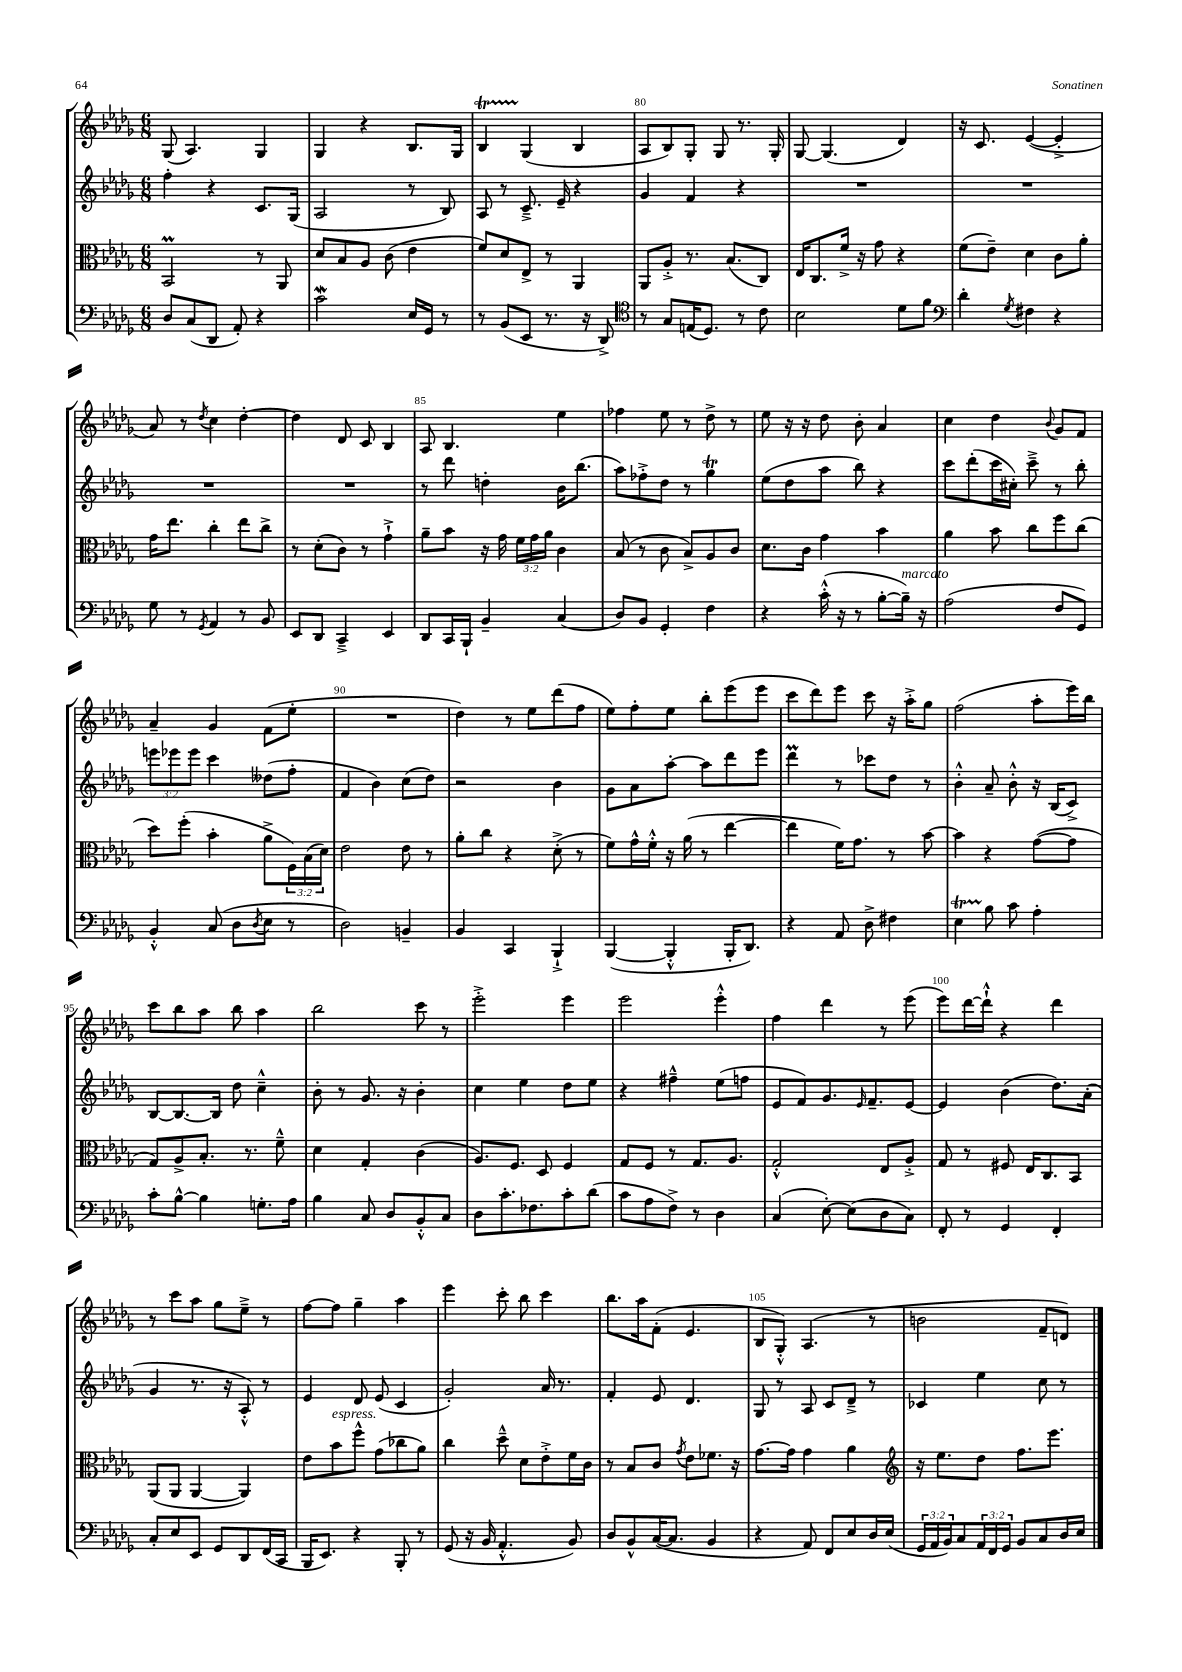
<<
\new StaffGroup <<
\new Staff = "s0" {
    \clef treble \key des \major \numericTimeSignature \time 6/8
    ges8( aes4.) ges4 |
    ges4 r4 bes8. ges16 |
    bes4\startTrillSpan ges4\stopTrillSpan( bes4 |
    aes8 bes8) ges8-. ges8 r8. ges16-. |
    ges8~ ges4.( des'4) |
    r16 c'8. ees'4~( ees'4-.-> |
    aes'8) r8 \acciaccatura { des''8 } c''4 des''4~-. |
    des''4 des'8 c'8 bes4 |
    aes8 bes4. ees''4 |
    fes''4 ees''8 r8 des''8-> r8 |
    ees''8 r16 r16 des''8 bes'8-. aes'4 |
    c''4 des''4 \appoggiatura { bes'8 } ges'8 f'8 |
    aes'4-- ges'4 f'8( ees''8-. |
    R2. |
    des''4) r8 ees''8 des'''8( f''8 |
    ees''8) f''8-. ees''8 bes''8-. ees'''8( ees'''8 |
    c'''8 des'''8) ees'''8 c'''8 r16 aes''16-.-> ges''8 |
    f''2( aes''8-. ees'''16) bes''16 |
    c'''8 bes''8 aes''8 bes''8 aes''4 |
    bes''2 c'''8 r8 |
    ees'''2-.-> ees'''4 |
    ees'''2 ees'''4-.-^ |
    f''4 des'''4 r8 ees'''8( |
    ees'''8) des'''16~ des'''16-!-^ r4 des'''4 |
    r8 c'''8 aes''8 ges''8 ees''8---> r8 |
    f''8~ f''8 ges''4-- aes''4 |
    ees'''4 c'''8-. bes''8 c'''4 |
    bes''8. aes''16 f'8-.( ees'4. |
    bes8 ges8-.-^) aes4.( r8 |
    b'2 f'8-- d'8) \bar "|." |
}
\new Staff = "s1" {
    \clef treble \key des \major \numericTimeSignature \time 6/8 \override Staff.TupletNumber.text = #tuplet-number::calc-fraction-text
    f''4-. r4 c'8. ges16( |
    aes2 r8 bes8) |
    aes8 r8 c'8.---> ees'16-- r4 |
    ges'4 f'4 r4 |
    R2. |
    R2. |
    R2. |
    R2. |
    r8 des'''8 d''4-. bes'16 bes''8.( |
    aes''8) fes''8-.-> des''8 r8 ges''4\trill |
    ees''8( des''8 aes''8 bes''8) r4 |
    c'''8 des'''8-.( c'''16 cis''16-.) c'''8---> r8 bes''8-. |
    \tuplet 3/2 { e'''8 ees'''8 ees'''8 } c'''4 deses''8( f''8-. |
    f'4 bes'4) c''8( des''8) |
    r2 bes'4 |
    ges'8 aes'8 aes''8~-. aes''8 des'''8 ees'''8 |
    des'''4\prall r8 ces'''8 des''8 r8 |
    bes'4-.-^ aes'8-- bes'8-.-^ r16 bes16( c'8->) |
    bes8~ bes8.~ bes16 des''8 c''4---^ |
    bes'8-. r8 ges'8. r16 bes'4-. |
    c''4 ees''4 des''8 ees''8 |
    r4 fis''4---^ ees''8( f''8 |
    ees'8 f'8) ges'8. \grace { ees'16 } f'8.-- ees'8~ |
    ees'4 bes'4( des''8.) aes'16-.( |
    ges'4 r8. r16 aes8-.-^) r8 |
    ees'4 des'8 ees'8( c'4 |
    ges'2-.) aes'16 r8. |
    f'4-. ees'8 des'4. |
    ges8 r8 aes8 c'8 des'8---> r8 |
    ces'4 ees''4 c''8 r8 \bar "|." |
}
\new Staff = "s2" {
    \clef alto \key des \major \numericTimeSignature \time 6/8 \override Staff.TupletNumber.text = #tuplet-number::calc-fraction-text
    bes,2\prall r8 aes,8 |
    des'8 bes8 aes8 c'8( ees'4 |
    f'8) des'8 ees8-> r8 aes,4 |
    aes,8 aes8-.-> r8. bes8.( c8) |
    ees16 c8. f'16-> r16 ges'8 r4 |
    f'8( ees'8--) des'4 c'8 aes'8-. |
    ges'16 ees''8. c''4-. ees''8 c''8-> |
    r8 des'8-.( c'8) r8 ges'4-!-> |
    aes'8-- bes'8 r16 ges'16 \tuplet 3/2 { f'16 ges'16 aes'16 } c'4 |
    bes8( r8 c'8 bes8->) aes8 c'8 |
    des'8. c'16 ges'4 bes'4 |
    aes'4 bes'8 c''8 f''8 c''8( |
    des''8) f''8-.( bes'4-. aes'8-> \tuplet 3/2 { f16) bes16( des'16) } |
    ees'2 ees'8 r8 |
    aes'8-. c''8 r4 des'8-.->( r8 |
    f'8) ges'16-^ f'16-.-^ r16 aes'16( r8 ees''4~ |
    ees''4 f'16) ges'8. r8 bes'8~ |
    bes'4 r4 ges'8~( ges'8 |
    ges8) aes8-> bes8.-. r8. f'8---^ |
    des'4 ges4-. c'4( |
    aes8.) f8. des8 f4 |
    ges8 f8 r8 ges8. aes8. |
    ges2-.-^ ees8 aes8-.-> |
    ges8 r8 fis8 ees16 c8. bes,8 |
    aes,8( aes,8 aes,4~ aes,4) |
    ees'8 bes'8^\markup { \italic "espress." } f''8-^ ges'8( ces''8 aes'8) |
    c''4 des''8---^ des'8 ees'8-.-> f'16 c'16 |
    r8 bes8 c'8 \acciaccatura { ges'8 } ees'8 fes'8. r16 |
    ges'8.~ ges'16 ges'4 aes'4 |
    \clef treble r16 ees''8. des''8 f''8. ees'''8. \bar "|." |
}
\new Staff = "s3" {
    \clef bass \key des \major \numericTimeSignature \time 6/8 \override Staff.TupletNumber.text = #tuplet-number::calc-fraction-text
    des8 c8( des,8 aes,8-.) r4 |
    c'2\mordent ees16 ges,16 r8 |
    r8 bes,8( ees,8 r8. r16 des,8->) |
    \clef tenor r8 ges8 e16( des8.) r8 c'8 |
    bes2 des'8 f'8 |
    \clef bass des'4-. \acciaccatura { ges8 } fis4 r4 |
    ges8 r8 \acciaccatura { ges,8 } aes,4 r8 bes,8 |
    ees,8 des,8 c,4---> ees,4 |
    des,8 c,16 bes,,16-! bes,4-- c4( |
    des8) bes,8 ges,4-. f4 |
    r4 c'16-.-^( r16 r8 bes8~-. bes16--^\markup { \italic "marcato" }) r16 |
    aes2( f8 ges,8) |
    bes,4-.-^ c8( des8 \acciaccatura { des8 } ees8 r8 |
    des2) b,4-- |
    bes,4 c,4 bes,,4-!-> |
    bes,,4~( bes,,4-.-^ bes,,16-. des,8.) |
    r4 aes,8 des8-> fis4 |
    ees4\startTrillSpan bes8\stopTrillSpan c'8 aes4-. |
    c'8-. bes8~-^ bes4 g8.-. aes16 |
    bes4 c8 des8 bes,8-.-^ c8 |
    des8 c'8.-. fes8. c'8-. des'8( |
    c'8 aes8 f8->) r8 des4 |
    c4( ees8~-.) ees8( des8 c8) |
    f,8-. r8 ges,4 f,4-. |
    c8-. ees8 ees,8 ges,8 des,8 f,16( c,16 |
    bes,,16 ees,8.) r4 bes,,8-. r8 |
    ges,8( r16 bes,16 aes,4.-.-^ bes,8) |
    des8 bes,8-^ c16~( c8. bes,4 |
    r4 aes,8) f,8 ees8 des16 ees16( |
    \tuplet 3/2 { ges,16 aes,16 bes,16) } c8 \tuplet 3/2 { aes,16 f,16 ges,16 } bes,8 c8 des16 ees16 \bar "|." |
}
>>
>>
\layout { \context { \Score currentBarNumber = #77 \override BarNumber.break-visibility = ##(#f #t #t) barNumberVisibility = #(every-nth-bar-number-visible 5) } }
